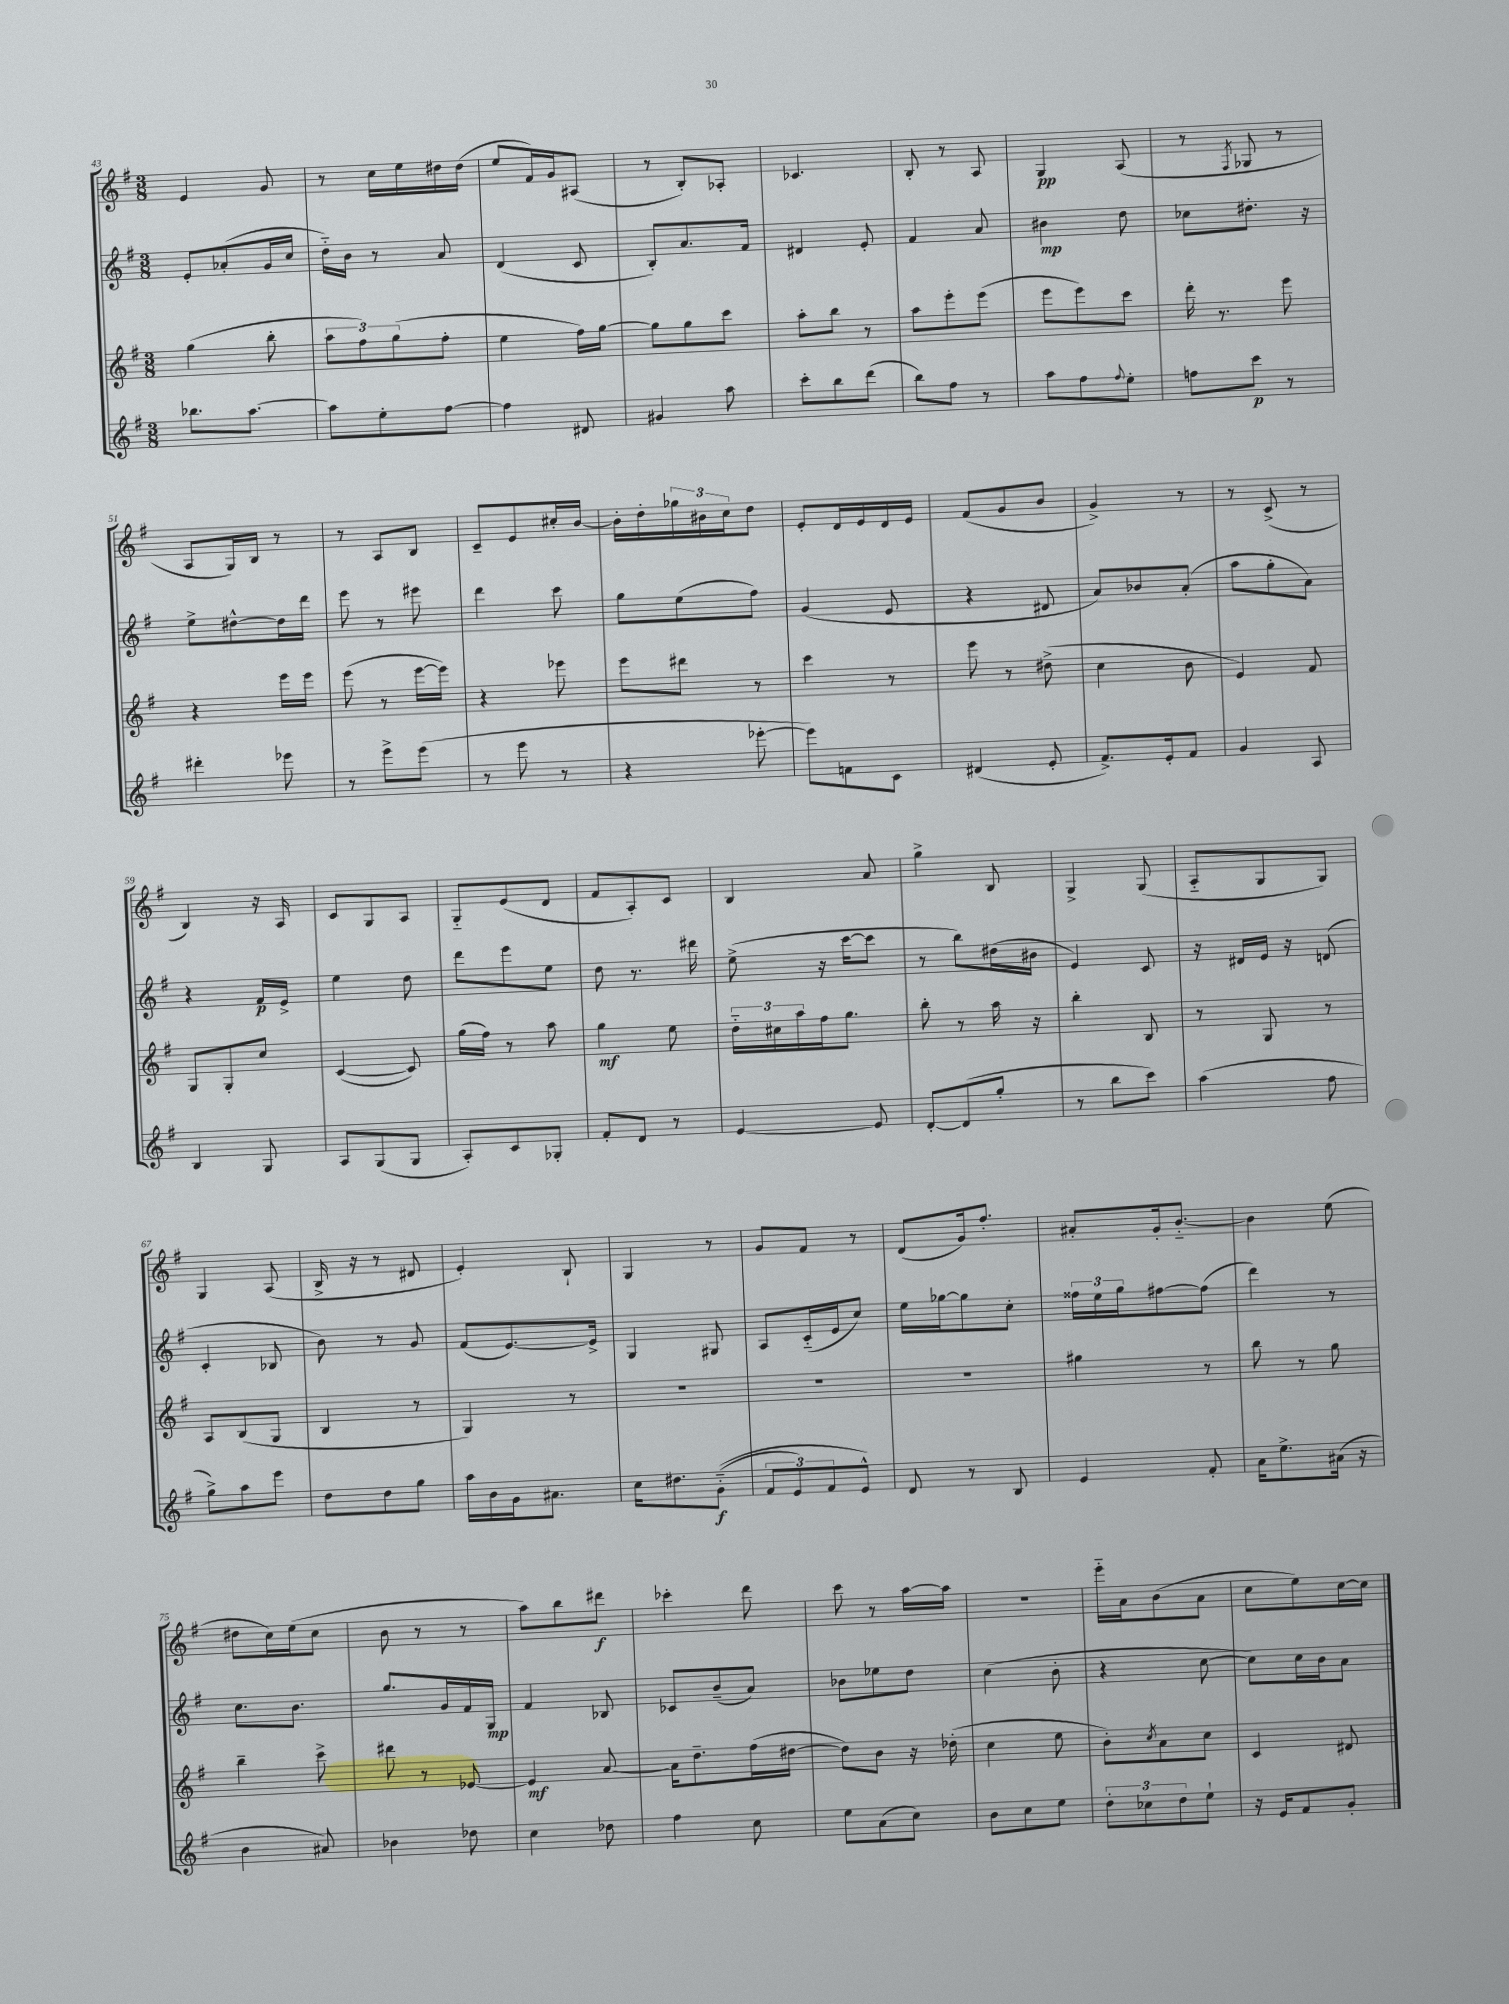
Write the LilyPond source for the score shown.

<<
\new StaffGroup <<
\new Staff = "s0" {
    \clef treble \key g \major \numericTimeSignature \time 3/8
    e'4 g'8 |
    r8 c''16 e''16 dis''16 dis''16( |
    e''8 fis'16) g'16 ais8( |
    r8 b8-.) aes8-. |
    ces'4. |
    b8-. r8 a8 |
    g4\pp a8( |
    r8 \acciaccatura { fis8 } ges8 r8 |
    a8 g16) b16 r8 |
    r8 a8 b8 |
    c'8-- e'8 cis''16-. b'16~ |
    b'16-. d''16-. \tuplet 3/2 { ges''16 bis'16 c''16 } d''8 |
    e'8-. d'16 e'16 d'16 e'16 |
    fis'8( g'8 b'8 |
    g'4->) r8 |
    r8 c'8->( r8 |
    b4) r16 a16 |
    c'8 g8 a8 |
    g8-_ e'8( d'8 |
    fis'8 a8-.) c'8 |
    b4 a'8 |
    g''4-> b8 |
    g4-> g8( |
    a8-_ g8 g8) |
    g4 a8( |
    b16-> r16 r8 dis'8 |
    e'4-.) b8-! |
    g4 r8 |
    g'8 fis'8 r8 |
    d'8( g'16) fis''8.-. |
    ais'8-. g'16-. b'8.~-_ |
    b'4 e''8( |
    dis''8 c''16) e''16( c''8 |
    b'8 r8 r8 |
    a''8) b''8 dis'''8\f |
    ces'''4-. d'''8 |
    c'''8 r8 a''16~ a''16 |
    R4. |
    e'''16-_ a'16 b'8( a'8 |
    c''8 e''8) c''16~ c''16 \bar "|." |
}
\new Staff = "s1" {
    \clef treble \key g \major \numericTimeSignature \time 3/8
    e'8-. aes'8-.( g'16 c''16 |
    d''16-_) b'16 r8 a'8 |
    d'4( c'8 |
    b8-.) a'8. fis'16 |
    dis'4 e'8-. |
    fis'4 a'8 |
    bis'4\mp d''8 |
    ces''8 dis''8.-. r16 |
    e''8-> dis''8~-^ dis''16 d'''16 |
    e'''8 r8 eis'''8 |
    d'''4 c'''8 |
    g''8 e''8( fis''8) |
    g'4( e'8 |
    r4 dis'8 |
    a'8) bes'8 a'8-.( |
    a''8 g''8-. a'8) |
    r4 fis'16\p e'16-> |
    e''4 d''8 |
    d'''8 e'''8 e''8 |
    d''8 r8. dis'''16 |
    e''8->( r16 c'''16~ c'''8 |
    r8 b''8) dis''16( bis'16 |
    e'4) c'8 |
    r16 dis'16 e'16 r16 d'8( |
    c'4-. bes8 |
    b'8) r8 g'8 |
    fis'8( e'8.~) e'16-> |
    g4 gis8 |
    a8 c'16-_( e'16 c''8) |
    e''16 ges''16~ ges''8 c''8-. |
    \tuplet 3/2 { fisis''16 e''16 g''16 } fis''8~ fis''8( |
    d'''4) r8 |
    c''8. b'8. |
    g''8. g'16 fis'16 g16\mp |
    fis'4 bes8 |
    ces'8 b'8--( a'8) |
    bes'8 ees''8 d''8 |
    c''4( b'8-. |
    r4 c''8~ |
    c''8) c''16 b'16 a'8 \bar "|." |
}
\new Staff = "s2" {
    \clef treble \key g \major \numericTimeSignature \time 3/8
    g''4( b''8-. |
    \tuplet 3/2 { a''8 fis''8) g''8( } fis''8-. |
    e''4 fis''16) g''16~ |
    g''8 g''8 c'''8 |
    a''8-. b''8 r8 |
    a''8 e'''8-. e'''8( |
    e'''8 e'''8) c'''8 |
    d'''16-. r8. e'''8 |
    r4 e'''16 e'''16 |
    e'''8( r8 e'''16~ e'''16) |
    r4 ees'''8 |
    e'''8 dis'''8 r8 |
    c'''4 r8 |
    e'''8 r8 dis''8->( |
    c''4 b'8 |
    e'4) fis'8 |
    g8 g8-. c''8 |
    c'4~( c'8) |
    g''16( fis''16) r8 a''8 |
    g''4\mf e''8 |
    \tuplet 3/2 { d''16-_ cis''16 a''16 } fis''16 g''8. |
    b''8-. r8 a''16 r16 |
    b''4-. b8 |
    r8 g8 r8 |
    a8 b8( g8 |
    b4 r8 |
    g4) r8 |
    R4. |
    R4. |
    R4. |
    gis''4 r8 |
    b''8 r8 g''8 |
    b''4-- c'''8-> |
    dis'''8 r8 ees'8~ |
    ees'4\mf a'8~ |
    a'16 d''8.-- fis''16( dis''16~ |
    dis''8) b'8 r16 des''16-.( |
    c''4 e''8 |
    b'8-.) \acciaccatura { c''8 } a'8 c''8 |
    c'4 dis'8 \bar "|." |
}
\new Staff = "s3" {
    \clef treble \key g \major \numericTimeSignature \time 3/8
    bes''8. a''8.~ |
    a''8 e''8-. fis''8~ |
    fis''4 dis'8 |
    gis'4 a''8 |
    c'''8-. b''8 d'''8( |
    b''8) fis''8 r8 |
    a''8 fis''8 \appoggiatura { fis''8 } e''8-. |
    f''8 c'''8\p r8 |
    dis'''4-. ees'''8 |
    r8 e'''8-> e'''8( |
    r8 e'''8 r8 |
    r4 ees'''8~-. |
    ees'''8) f'8 c'8 |
    dis'4( e'8-. |
    fis'8.->) e'16-. fis'8 |
    g'4 a8 |
    b4 g8 |
    a8 g8( g8 |
    a8-.) c'8 ges8-. |
    fis'8-. d'8 r8 |
    e'4~ e'8 |
    d'8~-. d'8( g''8-. |
    r8 b''8 c'''8) |
    a''4( fis''8 |
    g''8->) a''8 e'''8 |
    d''8 d''8 g''8 |
    a''16 b'16 g'16 ais'8. |
    c''16 dis''8. g'8-_\f(\( |
    \tuplet 3/2 { fis'8 e'8) fis'8 } e'8-^\) |
    d'8 r8 b8 |
    e'4 fis'8-. |
    a'16 e''8.-> ais'16( r16 |
    b'4 ais'8) |
    bes'4 des''8 |
    c''4 des''8 |
    fis''4 c''8 |
    e''8 a'8( c''8) |
    b'8 c''8 e''8 |
    \tuplet 3/2 { d''8-. ces''8 d''8 } e''8-! |
    r16 e'16 fis'8 g'8-. \bar "|." |
}
>>
>>
\layout { \context { \Score currentBarNumber = #43 } }
